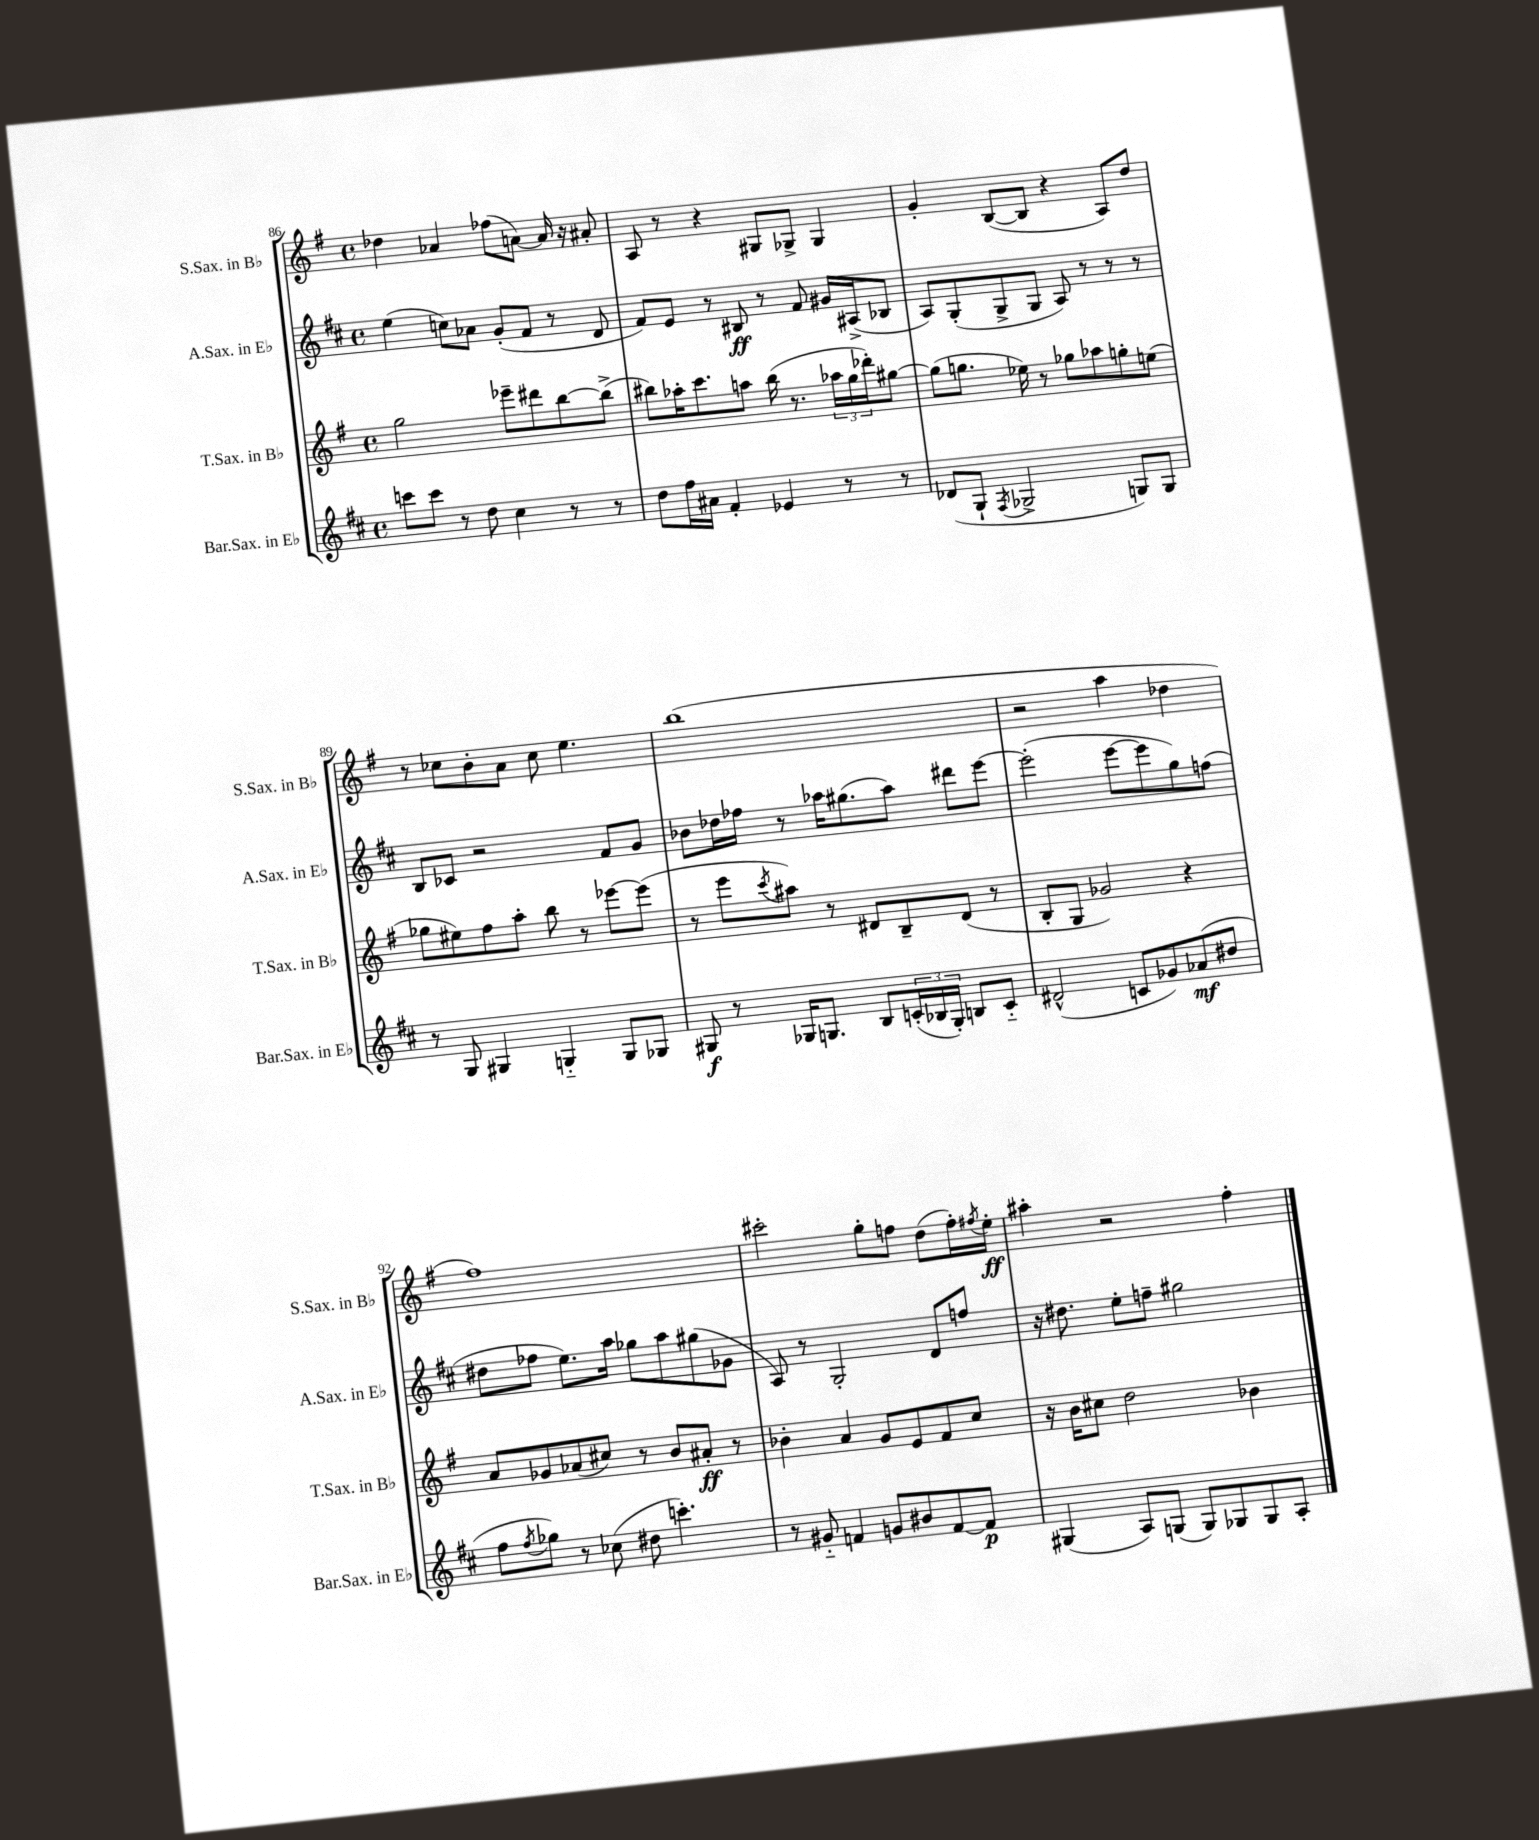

**kern	**kern	**kern	**kern
*staff4	*staff3	*staff2	*staff1
*clefG2	*clefG2	*clefG2	*clefG2
*k[f#c#]	*k[f#]	*k[f#c#]	*k[f#]
*M4/4	*M4/4	*M4/4	*M4/4
*met(c)	*met(c)	*met(c)	*met(c)
8ccc\L	2gg\	(4ee\	4dd-\
8ccc\J	.	.	.
8r	.	8cc\L)	4a-/
8dd\	.	8a-\J	.
4cc#\	8eee-~\L	(8g'/L	(8ff-\L
.	8ddd#\	8f#/J	[8a\J)
8r	[8bb\	8r	16a/]
.	.	.	16r
8r	(8bb^\]J	8d/	8a#'/
=	=	=	=
8dd\L	8bb#\L)	8f#/L)	8A/
16ff#\L	16aa-'\K	8e/J	8r
16a#\JJ	8.ccc\	.	.
4f#'/	.	8r	4r
.	8aa\J	8B#/	.
4e-/	(16bb#\	8r	8G#/L
.	8.r	.	.
.	.	8f#/	8G-^/J
8r	24aa-\LL	16g#/LL	4G-/
.	24gg\	.	.
.	.	(16A#^/J	.
.	24ddd-'\J)	.	.
8r	[8gg#\J	8B-/J	.
=	=	=	=
(8d-/L	(8gg#\]L	8A/L)	4g'/
8G`/J	8.gg\J	(8G'/	.
8qF#/	.	.	.
2G-^/	.	8G^/	([8B/L
.	16ee-\)	.	.
.	8r	8G/J	8B/]J
.	8gg-\L	8A/)	4r
.	8aa-\	8r	.
8G/L)	8gg'\	8r	8A/L)
8G/J	(8ee\J	8r	8dd/J
=	=	=	=
8r	8gg-\L	8B/L	8r
8G/	8ee#\)	8c-/J	8cc-\L
4G#/	8ff#\	2r	8b'\
.	8aa'\J	.	8a\J
4G'~/	8bb\	.	8cc-\
.	8r	.	4.ee\
8G/L	[8eee-\L	8f#/L	.
8G-/J	(8eee-\]J	8g/J	.
=	=	=	=
8G#/	8r	8b-\L	(1bb
8r	8eee\L	16dd-\L	.
.	.	16ff-\JJ	.
.	8qccc/	.	.
16G-/LK	8aa#\J)	8r	.
8.G/J	.	.	.
.	8r	16aa-\LK	.
.	.	(8.gg#\	.
8B/L	8d#/L	.	.
(24c'/L	8B~/	8aa-\J)	.
24B-/	.	.	.
24G'/JJ)	.	.	.
8B/L	(8d#/J	8ddd#\L	.
8c'~/J	8r	[8eee\J	.
=	=	=	=
(2d#^^/	8B'/L	(2eee'\]	2r
.	8G/J	.	.
.	2g-/)	.	.
8c/L	.	[8eee\L	4aa\
8g-/)	.	8eee\]	.
(8a-/	4r	8gg\)	4dd-\
8dd#/J	.	(8ff\J	.
=	=	=	=
8ff#\L	8a/L	8dd#\L	1ff#)
8qff#/	.	.	.
8gg-\J)	8g-/	8ff-\J	.
8r	(8a-/	8.ee\L)	.
(8cc-\	8cc#/J)	.	.
.	.	16aa\Jk	.
8dd#\	8r	8gg-\L	.
4.ccc'\)	8b/L	8aa\	.
.	8a#'/J	(8gg#\	.
.	8r	8g-\J	.
=	=	=	=
8r	4b-'\	8A/)	2ccc#'\
8g#'~/	.	8r	.
4f/	4a/	2G'/	.
8g/L	8g/L	.	8gg'\L
8b#/	8e/	.	8ff\J
[8f/	8f#/	8d/L	(8dd\L
8f/]J	8cc/J	8ff/J	16ff'\L)
.	.	.	8qff#/
.	.	.	16ee'\JJ
=	=	=	=
(4G#/	16r	16r	4aa#'\
.	16b\LK	8.dd#\	.
.	8cc#\J	.	.
8A/L)	2dd\	8ee'\L	2r
(8G/J	.	8ff~\J	.
8G/L)	.	2gg#\	.
8G-/	.	.	.
8G-/	4b-\	.	4ff#'\
8A'/J	.	.	.
==	==	==	==
*-	*-	*-	*-
